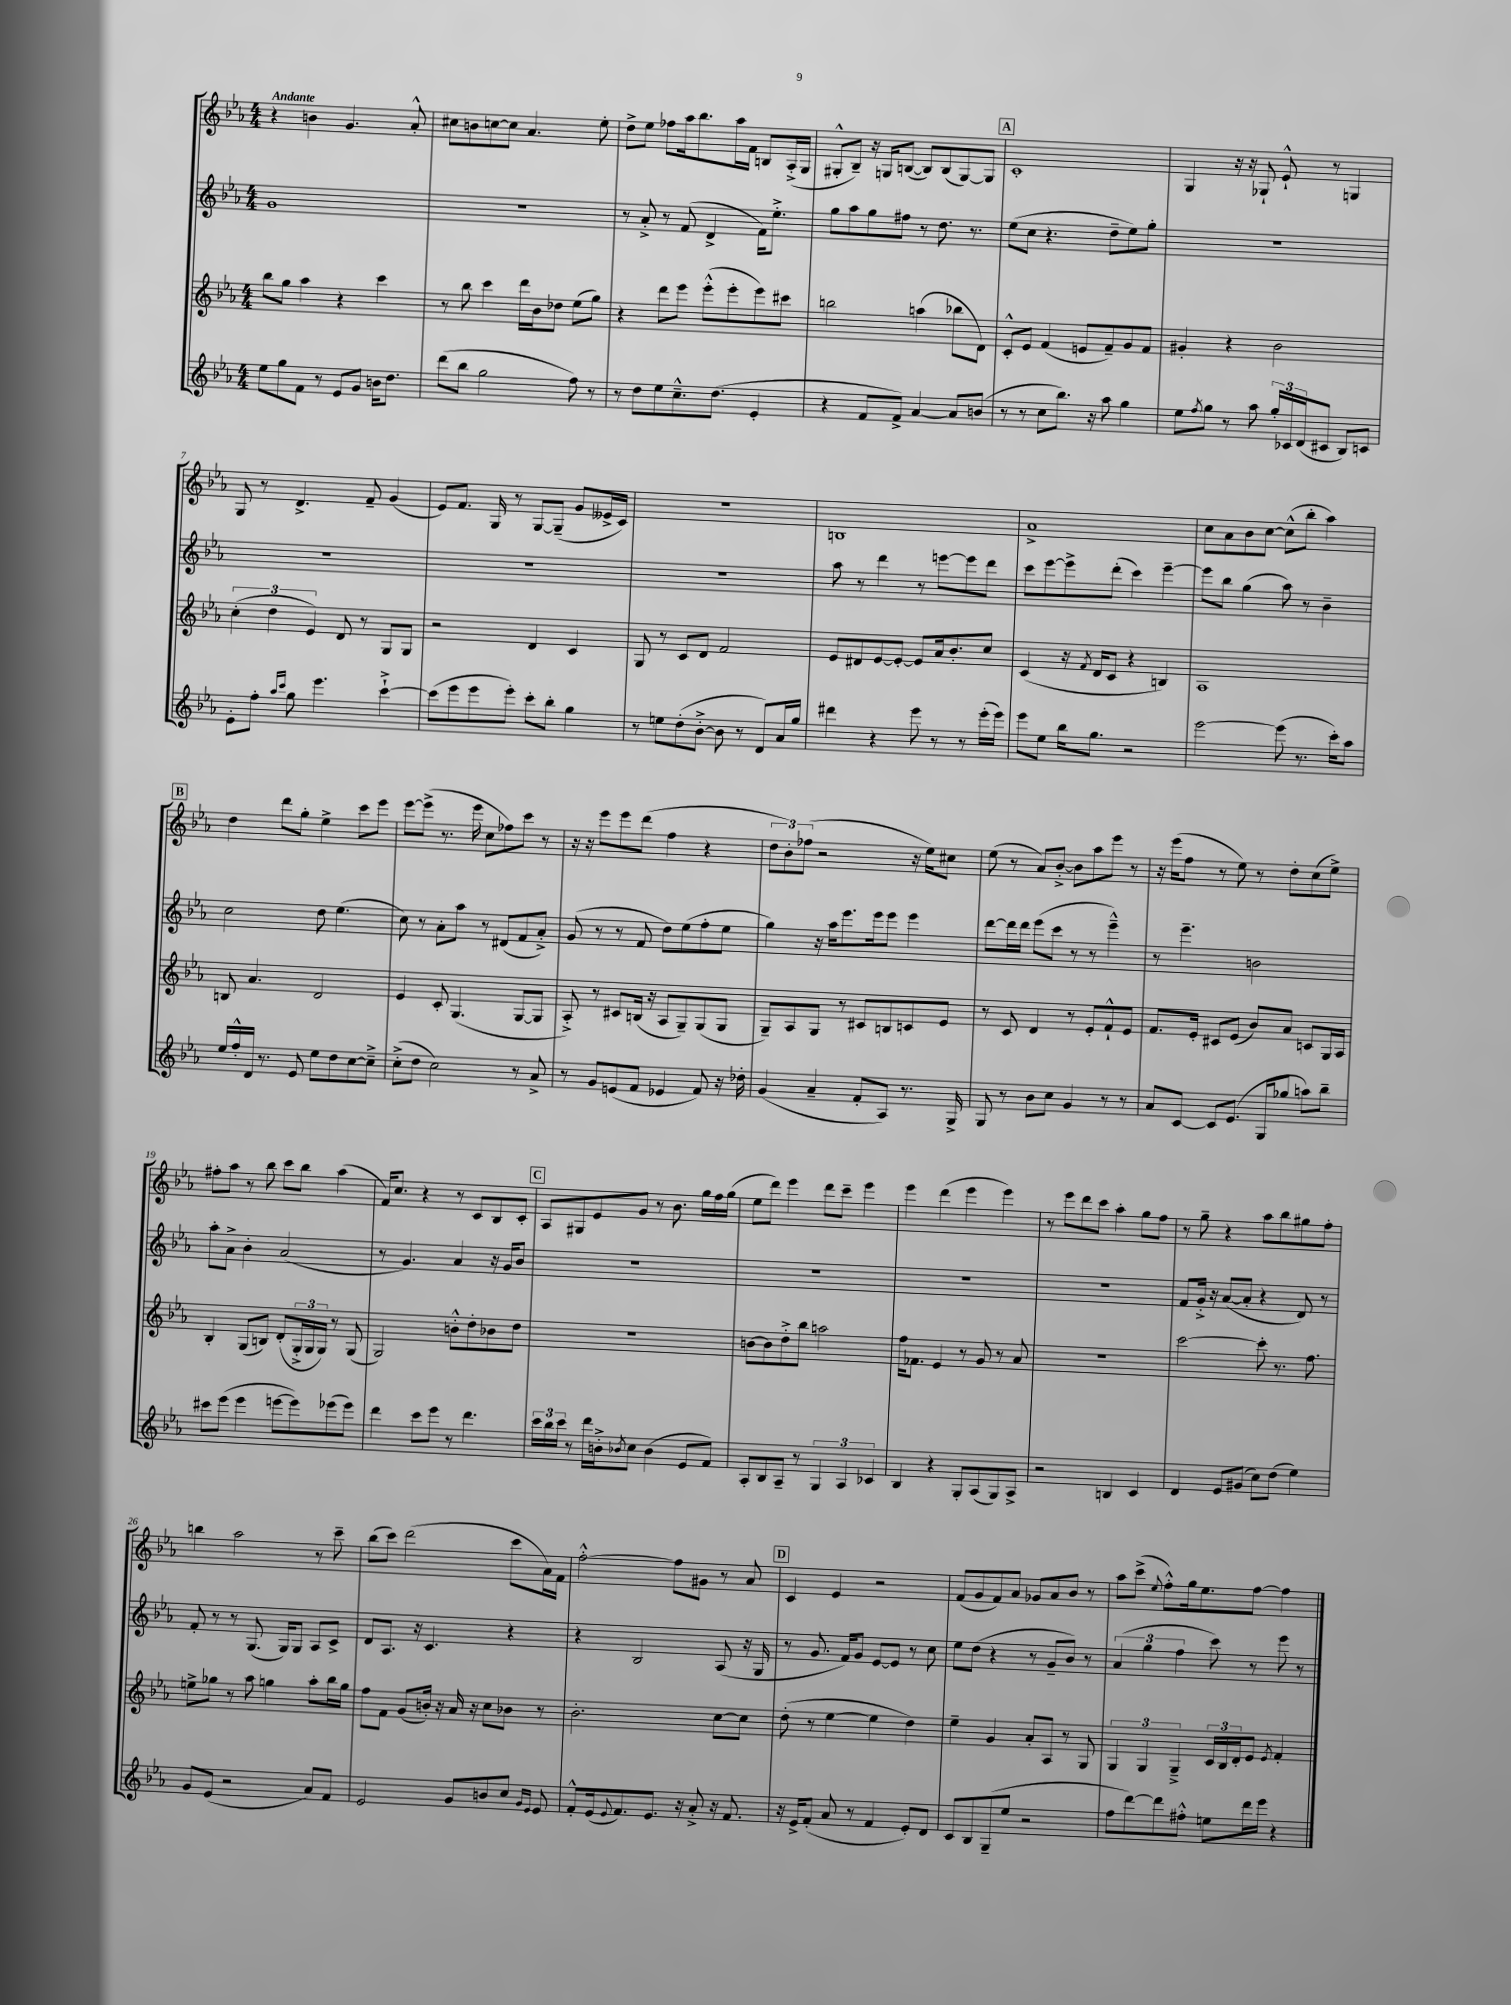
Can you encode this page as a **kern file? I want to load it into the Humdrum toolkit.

**kern	**kern	**kern	**kern
*part4	*part3	*part2	*part1
*staff4	*staff3	*staff2	*staff1
*clefG2	*clefG2	*clefG2	*clefG2
*k[b-e-a-]	*k[b-e-a-]	*k[b-e-a-]	*k[b-e-a-]
*M4/4	*M4/4	*M4/4	*M4/4
=1	=1	=1	=1
!	!	!	!LO:TX:a:B:t=Andante
8ee-\L	8bb-\L	1g	4r
8gg\	8gg\J	.	.
8f\J	4aa-\	.	4bn\
8r	.	.	.
8e-/L	4r	.	4.g/
8g/J	.	.	.
16bn\KL	4ccc\	.	.
8.dd\J	.	.	.
.	.	.	8a-'^^/
=2	=2	=2	=2
(8ddd\L	8r	1r	8cc#X\L
8bb-\J	8bb-\	.	8bn\
2gg\	4ccc\	.	[8ccn\
.	.	.	8cc\J]
.	16ddd\LL	.	4.a-/
.	16b-\J	.	.
.	8dd-X\J	.	.
8ff\)	(8ee-\L	.	.
8r	8gg\J)	.	8ee-'\
=3	=3	=3	=3
8r	4r	8r	8dd^\L
8dd\L	.	8a-'^/	8ee-\J
8ee-\	8ddd\L	8r	8ff-X\L
8.cc~^^\	8eee-\J	(8f/	16aa-\k
.	.	.	8.bb-\
.	(8eee-'^^\L	4d^/	.
(8.dd\J	.	.	.
.	8eee-'\	.	16aa-\L
.	.	.	16f\JJ
4e-'/	8eee-\)	16f\KL)	8Bn/L
.	.	8.ee-'^\J	.
.	8ccc#X\J	.	(16A-'^/L
.	.	.	16G/JJ
=4	=4	=4	=4
4r	2bbn\	8gg\L	8G#X'^^/L
.	.	8aa-\	8B-~/J)
8f/L	.	8gg\	16r
.	.	.	16Gn/KL
8f^/J)	.	8ff#X\J	([8Bn/J
[4a-/	(4aan\	8r	8B/L])
.	.	8.dd\	(8B/
8a-/L]	8bb-X\L	.	[8G/)
.	.	8.r	.
(8bn/J	8d\J)	.	8G/J]
!!LO:REH:place=s1:t=A
=5	=5	=5	=5
8r	8c'^^/L	(8ee-\L	1c'
8r	8e-/J	8cc\J	.
8cc\L	(4f/	4.r	.
8.bb-\J)	.	.	.
.	8en/L	.	.
16r	.	.	.
8aa-\	8f~/)	8dd~\L	.
4gg\	8g/	8ee-\)	.
.	8f/J	8gg'\J	.
=6	=6	=6	=6
8ee-\L	4g#X'/	1r	4G/
8qff/	.	.	.
8gg\J	.	.	.
8r	4r	.	16r
.	.	.	16r
8aa-\	.	.	8G-X`/
24gg'/LL	2b-\	.	8e-`^^/
24c-X/	.	.	.
(24d/J	.	.	.
8c#X/J	.	.	8r
8B-/L)	.	.	4Gn/
8cn/J	.	.	.
!!LO:LB:g=z
=7	=7	=7	=7
8e-'\L	(6cc'\	1r	8G/
8ff'\J	.	.	8r
.	6dd\	.	.
16qqaa-/LL	.	.	.
16qqccc/JJ	.	.	.
8gg\	.	.	4.d^/
.	6e-/)	.	.
4.eee-\	.	.	.
.	8d/	.	.
.	8r	.	8f~/
[4ccc`^\	8G/L	.	(4g/
.	8G/J	.	.
=8	=8	=8	=8
(8ccc\L]	2r	1r	8e-/L)
8eee-\	.	.	8.f/J
8eee-\	.	.	.
.	.	.	16G/
8eee-'\J)	.	.	8r
8ccc'\L	4d/	.	[8G/L
8bb-'\J	.	.	(8G~/J]
4gg\	4c/	.	8g/L
.	.	.	16e--X^/L
.	.	.	16c/JJ)
=9	=9	=9	=9
8r	8G/	1r	1r
8een\L	8r	.	.
(8dd'\	8c/L	.	.
[8b-'^\J	8d/J	.	.
8b-\]	2f/	.	.
8r	.	.	.
8d/L)	.	.	.
16a-/L	.	.	.
16gg/JJ	.	.	.
=10	=10	=10	=10
4ddd#X\	8e-/L	8aa-\	1Bn
.	8d#X/	8r	.
4r	[8e-/	4ddd\	.
.	8e-'/J_	.	.
8eee-\	8e-/L]	8r	.
8r	16a-/k	[8eeen\L	.
.	8.b-'/	.	.
8r	.	8eee\]	.
(16eee-'\LL	8cc/J	8ddd\J	.
16eee-\JJ)	.	.	.
=11	=11	=11	=11
8eee-\L	(4c/	8ccc\L	1a-^
8ee-\J	.	[8eee-\	.
16bb-\KL	16r	8eee-^\]	.
.	8qf/	.	.
8.gg\J	16d/KL	.	.
.	8c/J	(8ddd'\J	.
2r	4r	4ccc\)	.
.	4Bn/)	[4eee-~\	.
=12	=12	=12	=12
[2eee-\	1A-	8eee-\L]	8cc\L
.	.	8bb-\J	8a-\
.	.	(4gg\	8b-\
.	.	.	[8cc\J
(8eee-\]	.	8aa-\)	(8cc^^\L]
8.r	.	8r	8bb-'\J
.	.	4b-~\	4aa-\)
16ccc'\KL)	.	.	.
8aa-\J	.	.	.
!!LO:LB:g=z
!!LO:REH:place=s1:t=B
=13	=13	=13	=13
16ee-/LL	8Bn/	2cc\	4dd\
16ff'^^/	.	.	.
16d/JJ	4.a-/	.	.
8.r	.	.	.
.	.	.	8ddd\L
8e-/	.	.	8gg'\J
8ee-\L	2d/	8dd\	4ee-^\
8dd\	.	(4.ee-\	.
[8cc\	.	.	8ccc\L
8cc~^\J]	.	.	8eee-\J
=14	=14	=14	=14
(8cc'^\L	4e-/	8cc\)	[8eee-\L
8dd\J	.	8r	(8eee-^\J]
2cc\)	8c'/	8a-'\L	8.r
.	(4.G/	8aa-\J	.
.	.	.	16eee-\
.	.	8r	8cc\L
.	.	(8d#X/L	8ff-X\)
8r	[8G/L	8f/	8ccc\J
8a-^/	8G/J]	8a-'^/J)	8r
=15	=15	=15	=15
8r	8A-'^/)	(8g/	16r
.	.	.	16r
8g/L	8r	8r	8eee-\L
(8en/	8c#X/L	8r	8eee-\
8f/J	(16Bn/Jk	8f/	(8ddd\J
.	16r	.	.
4e-X/	8A-/L	8dd\L)	4ff\
.	8G~/)	(8ee-\	.
8f/)	(8G/	8ff'\	4r
16r	8G/J	8ee-\J	.
16dd-X'\	.	.	.
=16	=16	=16	=16
(4g/	8G~/L)	4gg\)	12dd\L
.	.	.	12b-'\)
.	8A-/	.	.
.	.	.	(12ff-X\J
4a-~/	8G/J	16r	2r
.	.	16aa-\KL	.
.	8r	8.eee-\	.
8f'/L	8c#X/L	.	.
.	.	16eee-\k	.
8A-/J)	8Bn/	8eee-\J	.
8.r	8cn/	4eee-\	16r
.	.	.	16ee-\KL)
.	8e-/J	.	8cc#X\J
16G^/	.	.	.
=17	=17	=17	=17
8G/	8r	[8ddd\L	(8ee-\
8r	8c/	16ddd\L]	8r
.	.	16ddd\JJ	.
8b-\L	4d/	(8eee-\L	8a-/L)
8cc\J	.	8ccc\J	[8b-'^/J
4g/	8r	8r	8b-\L]
.	8e-'/L	8r	8aa-\
8r	8f`^^/	4eee-~^^\)	8eee-\J
8r	8e-/J	.	8r
=18	=18	=18	=18
8a-/L	8.f/L	8r	16r
.	.	.	(16eee-\KL
[8c/J	.	4.eee-~\	8ff\J
.	16e-'/Jk	.	.
8c/L]	8c#X/L	.	8r
(8.e-/J	(8e-/J	.	8ee-\)
.	8b-/L)	2bn\	8r
16G/KL	.	.	.
8gg-X/J	8a-/J	.	8dd'\L
8aan\L)	8cn/L	.	(8cc\
8bb-~\J	16G/L	.	8ee-^\J)
.	16A-/JJ	.	.
!!LO:LB:g=z
=19	=19	=19	=19
8ccc#X\L	4B-'/	8aa-'\L	8ff#X'\L
(8eee-\J	.	8a-^\J	8aa-\J
4eee-\	(8G/L	4b-'\	8r
.	8Bn/J)	.	8bb-\
[8eeen\L	(8d'/L	(2a-/	8ccc\L
8eee\])	24G'^/L	.	8bb-\J
.	24G/	.	.
.	24G/JJ)	.	.
(8eee-X\	8r	.	(4aa-\
8eee-\J)	(8G/	.	.
=20	=20	=20	=20
4ddd\	2G/)	8r	16f/KL)
.	.	.	8.cc/J
.	.	4.g/)	.
8ccc\L	.	.	4r
8eee-\J	.	.	.
8r	8bn'^^\L	4a-/	8r
4.ddd\	8dd'\	.	8c/L
.	8b-X\	16r	8B-/
.	.	16g/KL	.
.	8dd\J	8b-/J	8c'/J
!!LO:REH:place=s1:t=C
=21	=21	=21	=21
24ccc\LL	1r	1r	8A-/L
24bb-\	.	.	.
24ccc\JJ	.	.	.
8r	.	.	8G#X/
16ddd\LL	.	.	8e-/
16bn'^\J	.	.	.
8qb-X/	.	.	.
8cc\J	.	.	8g/J
(4b-\	.	.	8r
.	.	.	8.b-\
8e-/L	.	.	.
.	.	.	16gg\LL
8f/J)	.	.	16ff\
.	.	.	(16gg\JJ
=22	=22	=22	=22
8A-'/L	[8bn\L	1r	8ee-\L
8B-/	8b\]	.	8ddd\J)
8A-~/J	8dd'^\	.	4eee-\
8r	8bb-\J	.	.
6G/	2aan\	.	8ddd\L
.	.	.	8ccc~\J
6A-/	.	.	.
.	.	.	4eee-\
6c-X/	.	.	.
=23	=23	=23	=23
4B-/	16ff\KL	1r	4eee-\
.	8.f-X\J	.	.
4r	4e-/	.	(4ddd\
8G'/L	8r	.	4eee-\
(8A-/	8g/	.	.
8G/)	8r	.	4eee-\)
8A-^/J	8a-/	.	.
=24	=24	=24	=24
2r	1r	1r	8r
.	.	.	8eee-\L
.	.	.	8ddd\
.	.	.	8ccc\J
4Bn/	.	.	4aa-'\
4c/	.	.	8gg\L
.	.	.	8ff\J
=25	=25	=25	=25
4d/	[2ccc\	8f/L	8r
.	.	16g'^/Jk	8gg~\
.	.	16r	.
8e-/L	.	([8a-/L	4r
(8g#X/J	.	8a-'/J]	.
8cc\L)	8ccc'\]	4r	8aa-\L
(8dd\J	8.r	.	8bb-\
4ee-\)	.	8d/)	8gg#X\
.	8.ff\	.	.
.	.	8r	8ff'\J
!!LO:LB:g=z
=26	=26	=26	=26
8g/L	8een^\L	8f'/	4bbn\
(8e-/J	8gg-X\J	8r	.
2r	8r	8r	2aa-\
.	8aa-\	(8.G/	.
.	4ggn\	.	.
.	.	16G/KL)	.
.	.	8G/J	.
8a-/L)	8aa-'\L	8A-/L	8r
8f/J	16bb-\L	8c^/J	8ccc~\
.	16gg\JJ	.	.
=27	=27	=27	=27
2e-/	8ff\L	8d/L	(8bb-\L
.	8f\J	8.A-/J	8ccc\J)
.	(8g/L	.	(2ddd\
.	.	16r	.
.	16bn'/Jk)	4.c/	.
.	16r	.	.
8g/L	16a-/	.	.
.	16r	.	.
8bn/	8cc\L	.	.
8cc/J	8b-X\J	4r	8ccc\L
16qqg/LL	.	.	.
16qqe-/JJ	.	.	.
8e-/	8r	.	16a-\L)
.	.	.	16f\JJ
=28	=28	=28	=28
8f'^^/L	2.b-'\	4r	[2ff'^^\
(16e-/k	.	.	.
8qqe-/	.	.	.
8.f/)	.	.	.
.	.	2B-/	.
8.e-/J	.	.	.
.	.	.	8ff\L]
16r	.	.	.
8a-'^/	.	.	8g#X\J
16r	[8cc\L	(8A-/	8r
8.f/	.	.	.
.	8cc\J]	16r	8a-/
.	.	16G/	.
!!LO:REH:place=s1:t=D
=29	=29	=29	=29
16r	(8dd'\	8r	4c/
16e-^/KL	.	.	.
(8f'/J	8r	8.g/	.
8a-/	[4ee-\	.	4e-/
.	.	16f/KL)	.
8r	.	8g/J	.
4f/	4ee-\]	[8e-/L	2r
.	.	8e-/J]	.
8e-'/L)	4dd\)	8r	.
8d/J	.	8cc\	.
=30	=30	=30	=30
8c/L	4ee-~\	8ee-\L	(8f/L
8B-/	.	(8dd\J	8g/
(8G~/	4g/	4r	8f/)
8ee-/J	.	.	8a-/J
2r	8a-'/L	8r	8g-X/L
.	8A-/J	8g~/L	8a-/
.	8r	8b-/J)	8b-/J
.	8G/	8r	8r
=31	=31	=31	=31
8ff\L	6G/	(6a-/	8aa-\L
[8ddd\)	.	.	(8ccc^\J
.	6G/	6gg\	.
.	.	.	8qqee-/
8ddd\]	.	.	8ff'^^\L)
.	6G~^/	6ff\	.
8ff#X'^^\J	.	.	16gg\k
.	.	.	8.ee-\
8een\L	24c/LL	8ccc\)	.
.	24B-/	.	.
.	24d'/J	.	.
16ddd\L	8e-/J	8r	[8ff\J
16eee-\JJ	.	.	.
.	8qe-/	.	.
4r	4f'/	8eee-\	4ff\]
.	.	8r	.
==	==	==	==
*-	*-	*-	*-
